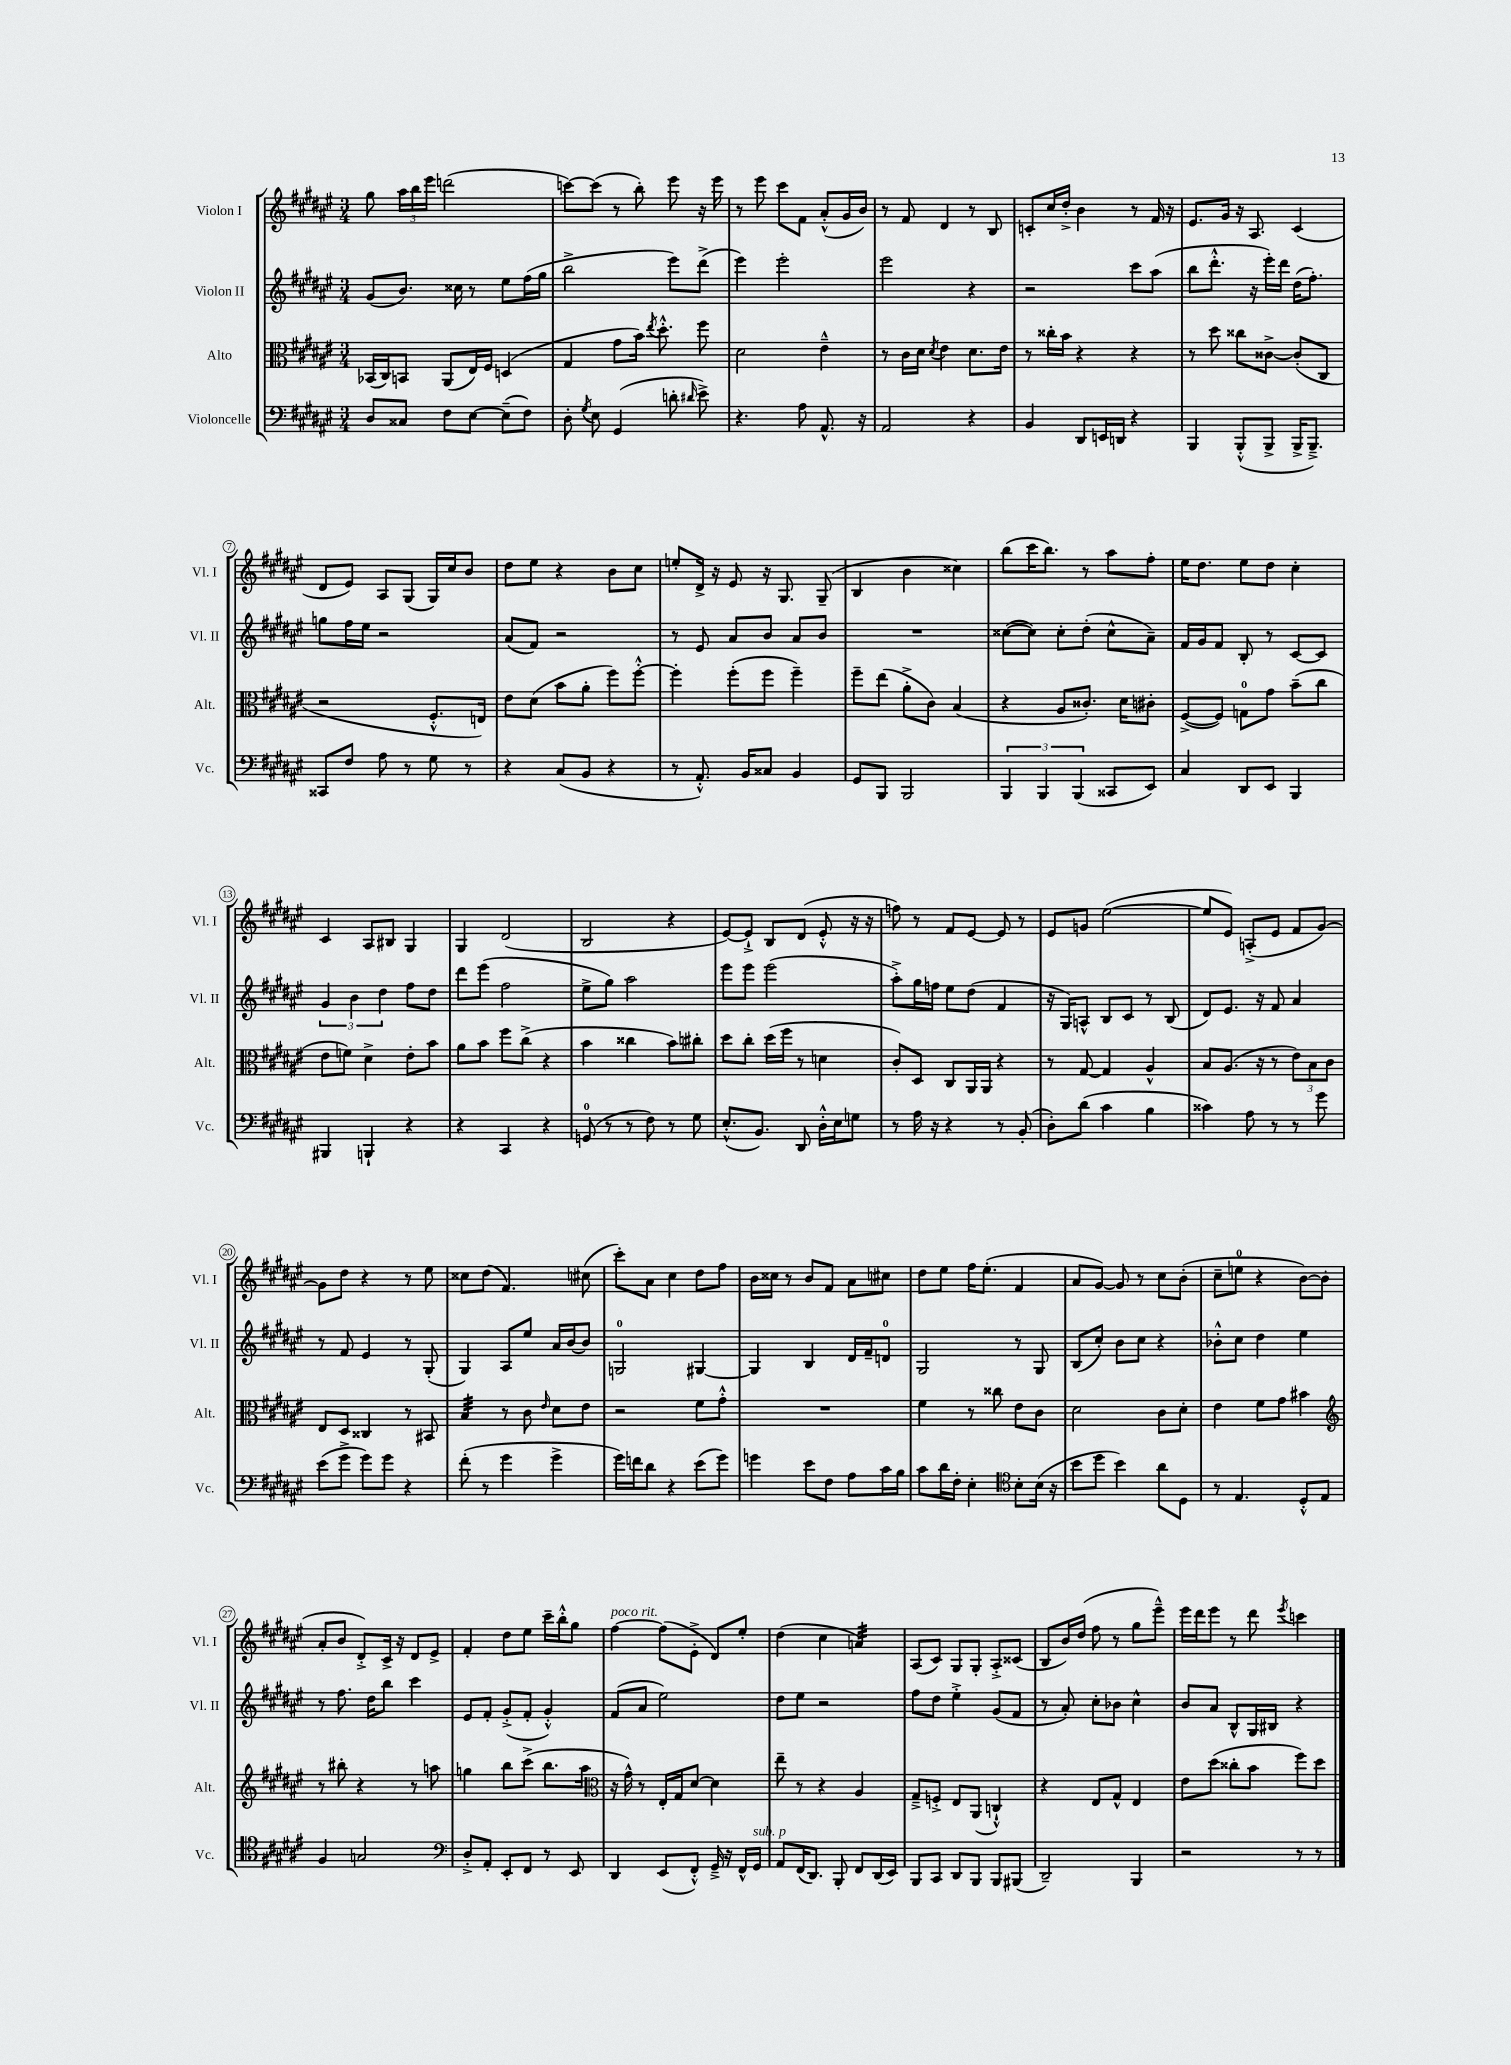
<<
\new StaffGroup <<
\new Staff = "s0" \with { instrumentName = "Violon I" shortInstrumentName = "Vl. I" } {
    \clef treble \key fis \major \numericTimeSignature \time 3/4
    \autoBeamOff gis''8 \tuplet 3/2 { ais''16[ b''16 eis'''16] } d'''2( |
    c'''8[~) c'''8]( r8 b''8-.) eis'''8 r16 eis'''16 |
    r8 eis'''8 cis'''8[ fis'8] ais'8[-.-^( gis'16 b'16]) |
    r8 fis'8 dis'4 r8 b8 |
    c'8[-. cis''16 dis''16]-.-> b'4 r8 fis'16 r16 |
    eis'8.[ gis'16] r16 ais8. cis'4( |
    dis'8[ eis'8]) ais8[ gis8]( gis16[) cis''16 b'8] |
    dis''8[ eis''8] r4 b'8[ cis''8] |
    e''8[-. dis'16]-> r16 eis'8 r16 gis8. gis8--( |
    b4 b'4 cisis''4) |
    b''8[( cis'''16 b''8.]) r8 ais''8[ fis''8]-. |
    eis''16[ dis''8.] eis''8[ dis''8] cis''4-. |
    cis'4 ais8[ bis8] gis4 |
    gis4 dis'2( |
    b2 r4 |
    eis'8[~) eis'8]-!-> b8[ dis'8]( eis'8-.-^ r16 r16 |
    f''8) r8 fis'8[ eis'8]~ eis'8 r8 |
    eis'8[ g'8] eis''2~( |
    eis''8[ eis'8]) a8[-.->( eis'8] fis'8[ gis'8]~) |
    gis'8[ dis''8] r4 r8 eis''8 |
    cisis''8[ dis''8]( fis'4.) cis''8( |
    cis'''8[-.) ais'8] cis''4 dis''8[ fis''8] |
    b'16[ cisis''16] r8 b'8[ fis'8] ais'8[ cis''8] |
    dis''8[ eis''8] fis''16[ eis''8.]-.( fis'4 |
    ais'8[ gis'8]~) gis'8 r8 cis''8[ b'8]-.( |
    cis''8[-- e''8]-0 r4 b'8[~) b'8]( |
    ais'8[-. b'8] dis'8[-.->) cis'16]-> r16 dis'8[ eis'8]-> |
    fis'4-. dis''8[ eis''8] cis'''16[-- b''16-.-^ gis''8] |
    fis''4~^\markup { \italic "poco rit." } fis''8[( eis'8]-.-> dis'8[) eis''8]-. |
    dis''4( cis''4 a'4:32) |
    ais8[( cis'8]) gis8[ gis8]-. ais8[-.-> cisis'8]( |
    b8[ b'16) dis''16]( fis''8 r8 gis''8[ eis'''8]---^) |
    eis'''16[ dis'''16 eis'''8] r8 dis'''8 \acciaccatura { eis'''8 } c'''4 \bar "|." |
}
\new Staff = "s1" \with { instrumentName = "Violon II" shortInstrumentName = "Vl. II" } {
    \clef treble \key fis \major \numericTimeSignature \time 3/4
    \autoBeamOff gis'8[( b'8.]) cisis''16 r8 eis''8[ fis''16( gis''16] |
    b''2-> eis'''8[) dis'''8]->( |
    eis'''4) eis'''2-. |
    eis'''2 r4 |
    r2 cis'''8[ ais''8]( |
    b''8[ dis'''8.]-.-^ r16 eis'''16[-.) dis'''16] dis''16[( fis''8.]-.) |
    g''8[ fis''16 eis''16] r2 |
    ais'8[( fis'8]) r2 |
    r8 eis'8 ais'8[ b'8] ais'8[ b'8] |
    R2. |
    cisis''8[~( cisis''8]) cisis''8[-. dis''8]-.( cisis''8[-^ ais'8]--) |
    fis'16[ gis'16 fis'8] b8-. r8 cis'8[~ cis'8] |
    \tuplet 3/2 { gis'4 b'4 dis''4 } fis''8[ dis''8] |
    dis'''8[ eis'''8]( fis''2 |
    eis''8[-> gis''8]) ais''2 |
    eis'''8[ eis'''8] eis'''2( |
    ais''8[-.->) gis''16 f''16] eis''8[ dis''8]( fis'4 |
    r16 gis16[) a8]-^ b8[ cis'8] r8 b8( |
    dis'8[) eis'8.] r16 fis'8 ais'4 |
    r8 fis'8 eis'4 r8 gis8-.( |
    gis4) ais8[ eis''8] ais'16[ b'16~ b'8] |
    g2-0 gis4~ |
    gis4 b4 dis'16[ fis'16-- d'8]-0 |
    gis2 r8 gis8 |
    b8[( cis''8]-.) b'8[ cis''8] r4 |
    bes'8[-.-^ cis''8] dis''4 eis''4 |
    r8 fis''8. dis''16[ b''8] cis'''4 |
    eis'8[ fis'8]-. gis'8[-.->( fis'8]-. gis'4-.-^) |
    fis'8[( ais'8] eis''2) |
    dis''8[ eis''8] r2 |
    fis''8[ dis''8] eis''4-.-> gis'8[( fis'8] |
    r8 ais'8-.) cis''8[-. bes'8] cis''4-^ |
    b'8[ ais'8] b8[-^ gis16 bis16] r4 \bar "|." |
}
\new Staff = "s2" \with { instrumentName = "Alto" shortInstrumentName = "Alt." } {
    \clef alto \key fis \major \numericTimeSignature \time 3/4
    \autoBeamOff bes,16[( cis16) b,8] ais,8[( eis16) fis16] d4( |
    gis4 gis'8[ b'16]) \acciaccatura { eis''8 } dis''8.-.-^ fis''8 |
    dis'2 eis'4---^ |
    r8 cis'16[ dis'16] \acciaccatura { dis'8 } eis'4 dis'8.[ eis'16] |
    r8 cisis''16[-. b'16] r4 r4 |
    r8 dis''8 cisis''8[ cisis'8]~-> cisis'8[-.( cis8] |
    r2 fis8.[-.-^ e16]) |
    eis'8[ dis'8]( b'8[ ais'8]-. fis''8[) fis''8]~-.-^ |
    fis''4-. fis''8[-.( fis''8] fis''4--) |
    fis''8[-- eis''8]( ais'8[-.-> cis'8]) b4( |
    r4 ais8[ cisis'8.]-.) dis'16[ cis'8]-. |
    fis8[~->( fis8]) g8[-0 gis'8] b'8[--( cis''8] |
    eis'8[ f'8]) dis'4-> eis'8[-. b'8] |
    ais'8[ b'8] fis''8[ cis''8]->( r4 |
    b'4 cisis''4 b'8[) cis''8]-. |
    dis''8[ cis''8]-. dis''16[( fis''16] r8 d'4 |
    cis'8[-.) dis8] cis8[ ais,16 ais,16] r4 |
    r8 gis8~ gis4 ais4-^ |
    b8[ ais8.]( r16 r8 \tuplet 3/2 { eis'8[) b8 cis'8] } |
    eis8[ dis8] cisis4 r8 bis,8 |
    b4:32 r8 cis'8 \grace { eis'16 } dis'8[ eis'8] |
    r2 fis'8[ gis'8]-.-^ |
    R2. |
    fis'4 r8 cisis''8 eis'8[ cis'8] |
    dis'2 cis'8[ dis'8]-. |
    eis'4 fis'8[ gis'8] bis'4 |
    \clef treble r8 bis''8-. r4 r8 a''8 |
    g''4 b''8[ cis'''8]->( b''8.[ ais''16] |
    \clef alto r16 gis'16-^) r8 eis16[-. gis16 dis'8]~ dis'4 |
    eis''8-- r8 r4 ais4 |
    gis8[---> f8]-.-> eis8[ ais,8]( c4-!-^) |
    r4 eis8[ gis8]-^ eis4 |
    eis'8[ dis''8]( cisis''8[-. b'8] fis''8[) dis''8] \bar "|." |
}
\new Staff = "s3" \with { instrumentName = "Violoncelle" shortInstrumentName = "Vc." } {
    \clef bass \key fis \major \numericTimeSignature \time 3/4
    \autoBeamOff dis8[ cisis8] fis8[ eis8]~ eis8[--( fis8]) |
    dis8-. \acciaccatura { gis8 } eis8 gis,4( d'8-. \grace { dis'16 } eis'8->) |
    r4. ais8 ais,8.-^ r16 |
    ais,2 r4 |
    b,4 dis,8[ e,16 d,16] r4 |
    b,,4 b,,8[-.-^( b,,8]-> b,,16[-> b,,8.]--->) |
    cisis,8[ fis8] ais8 r8 gis8 r8 |
    r4 cis8[( b,8] r4 |
    r8 ais,8.-.-^) b,16[ cisis8] b,4 |
    gis,8[ b,,8] b,,2 |
    \tuplet 3/2 { b,,4 b,,4 b,,4( } cisis,8[ eis,8]) |
    cis4 dis,8[ eis,8] b,,4 |
    bis,,4 b,,4-! r4 |
    r4 cis,4 r4 |
    g,8-0( r8 r8 fis8) r8 gis8 |
    eis8.[-.-^( b,8.]) dis,8 dis16[-.-^ eis16 g8] |
    r8 ais16 r16 r4 r8 b,8-.( |
    dis8[-.) dis'8]( cis'4 b4 |
    cisis'4) ais8 r8 r8 gis'8 |
    eis'8[( gis'8]-> gis'8[) gis'8] r4 |
    fis'8-.( r8 gis'4 gis'4-> |
    gis'16[) f'16 dis'8] r4 eis'8[( gis'8]) |
    g'4 eis'8[ fis8] ais8[ cis'16 b16] |
    cis'8[ dis'16 fis16]-. eis4-. \clef tenor b8[-. b16]( r16 |
    b'8[ dis''8] b'4) ais'8[ dis8] |
    r8 eis4. dis8[-.-^ eis8] |
    fis4 g2 |
    \clef bass dis8[-.-> ais,8]-. eis,8[-. fis,8] r8 eis,8 |
    dis,4 eis,8[( fis,8]-.-^) gis,16---> r16 fis,16[-^ gis,16]^\markup { \italic "sub. p" } |
    ais,8[ fis,16( dis,8.]) b,,8-. fis,8[ dis,16( eis,16]) |
    b,,8[ cis,8] dis,8[ b,,8] b,,8[ bis,,8]( |
    dis,2--) b,,4 |
    r2 r8 r8 \bar "|." |
}
>>
>>
\layout { \context { \Score \override BarNumber.stencil = #(make-stencil-circler 0.1 0.3 ly:text-interface::print) } }
